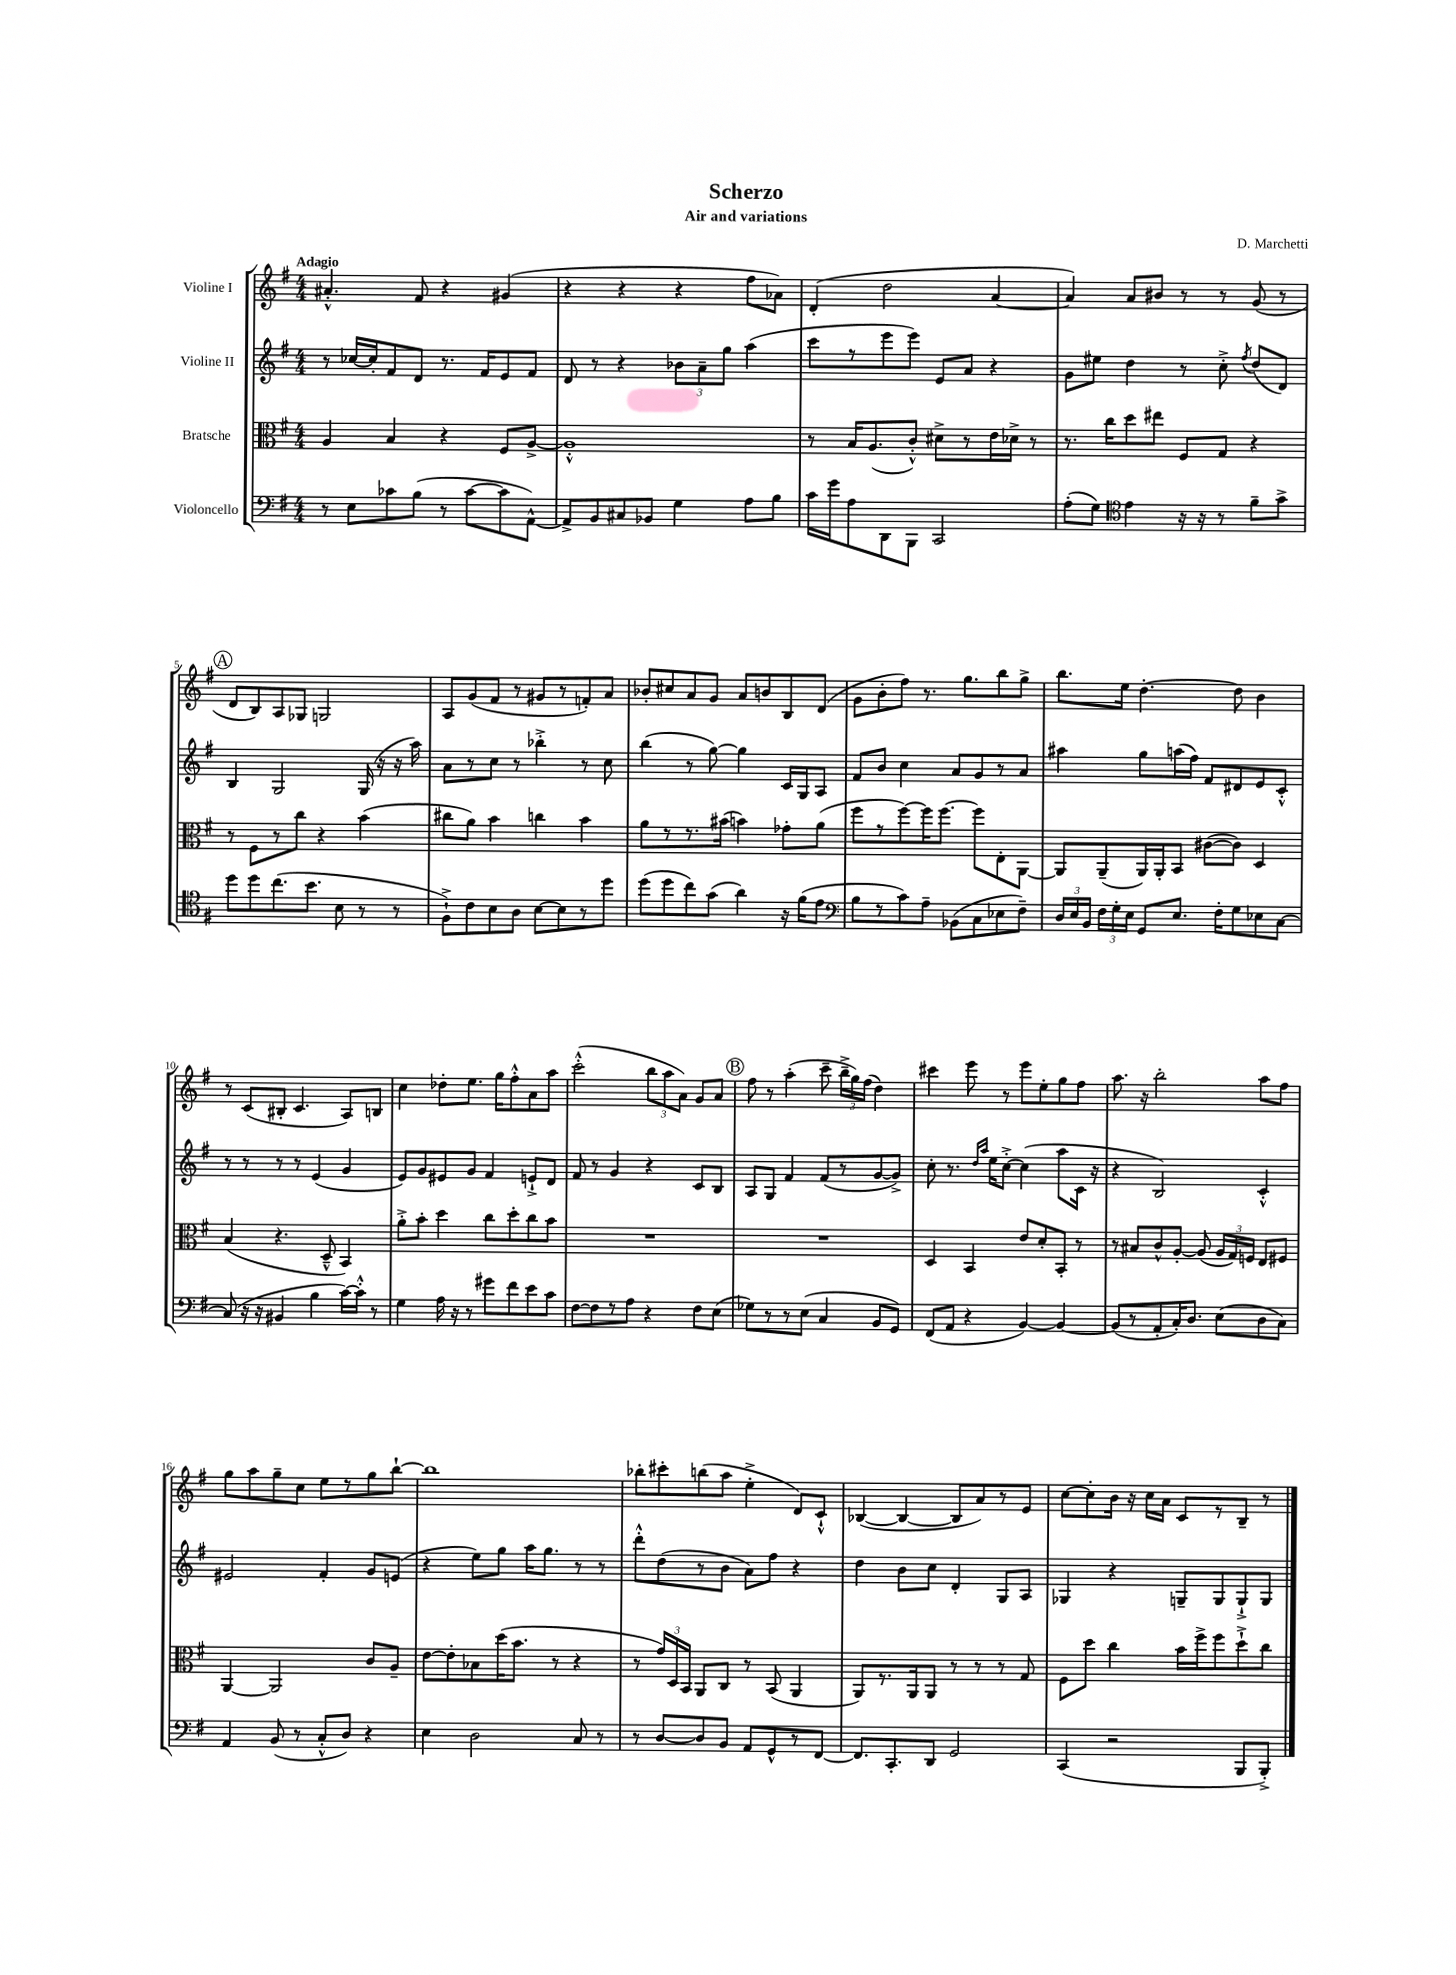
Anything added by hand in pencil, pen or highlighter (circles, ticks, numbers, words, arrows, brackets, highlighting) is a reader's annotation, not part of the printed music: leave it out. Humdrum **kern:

**kern	**kern	**kern	**kern
*staff4	*staff3	*staff2	*staff1
*clefF4	*clefC3	*clefG2	*clefG2
*k[f#]	*k[f#]	*k[f#]	*k[f#]
*M4/4	*M4/4	*M4/4	*M4/4
8r	4A/	8r	4.a#'^^/
8E\L	.	[16cc-/LL	.
.	.	16cc-'/]J	.
8c-\	4B/	8f#/	.
(8B\J	.	8d/J	8f#/
8r	4r	8.r	4r
[8c-\L	.	.	.
.	.	16f#/LK	.
8c-\]	8F#/L	8e/	(4g#/
[8AA^^\J)	[8A^/J	8f#/J	.
=	=	=	=
8AA^/]L	1A'^^]	8d/	4r
8BB/	.	8r	.
8C#/	.	4r	4r
8BB-/J	.	.	.
4G\	.	12b-\L	4r
.	.	12a~\	.
.	.	12gg\J	.
8A\L	.	(4aa\	8ff#\L
8B\J	.	.	8a-\J)
=	=	=	=
16c\LL	8r	8ccc\L	(4d'/
16g\J	.	.	.
8A\	16B/LK	8r	.
.	(8.A/	.	.
8DD\	.	8eee\	2dd\
8BBB\J	8c'^^/J)	8eee\J)	.
2CC/	8d#^\L	8e/L	.
.	8r	8a/J	.
.	16e\L	4r	[4a/
.	16d-^\JJ	.	.
.	8r	.	.
=	=	=	=
(8A'\L	8.r	8g\L	4a/])
8G\J)	.	8ee#\J	.
.	16cc\LK	.	.
*clefC4	*	*	*
4e\	8dd\	4dd\	8a/L
.	8ee#\J	.	8b#/J
16r	8F#/L	8r	8r
16r	.	.	.
8r	8G/J	8cc'^\	8r
.	.	8qff#/	.
8f#~\L	4r	(8dd/L	(8g/
8g^\J	.	8d/J)	8r
=	=	=	=
8dd\L	8r	4B/	8d/L
8dd\	8F#\L	.	8B/)
(8.cc\	8r	2G/	8A/
.	8cc\J	.	8G-/J
8.b\J	.	.	.
.	4r	.	2G/
8B\	.	.	.
8r	(4b\	(16G/	.
.	.	16r	.
8r	.	16r	.
.	.	16aa\)	.
=	=	=	=
8F#`^\L)	8cc#\L	8a\L	8A/L
8c\	8a\J)	8r	(8g/
8B\	4b\	8cc\J	8f#/J
8A\J	.	8r	8r
[8B\L	4cc\	4bb-'^\	8g#/L
8B\]	.	.	8r
8r	4b\	8r	8f'/)
8dd\J	.	8cc\	8a/J
=	=	=	=
(8dd\L	8a\L	(4bb\	8b-'/L
8dd\	8r	.	8cc#/
8cc\)	8.r	8r	8a/
(8g\J	.	[8gg\)	8g/J
.	(16b#\Jk	.	.
4a\)	4b\)	4gg\]	8a/L
.	.	.	8b/
16r	8g-'\L	16c/LL	8B/
(16f#\LK	.	16G/J	.
8e\J	(8a\J	8A/J	(8d/J
=	=	=	=
*clefF4	*	*	*
8B\L	8ff#\L	8f#/L	8g\L
8r	8r	8b/J	8b'\
8c\)	[8ff#\)	4cc\	8ff#\J)
8A~\J	16ff#\]K	.	8.r
.	[8.ff#\J	.	.
(8BB-\L	.	8a/L	.
.	.	.	8.gg\L
8C\	8ff#\]L	8g/	.
8E-\	8E'\	8r	8bb\
8F#~\J)	[8AA\J	8a/J	8gg^\J
=	=	=	=
24D/LL	8AA/]L	4aa#\	8.bb\L
24E/	.	.	.
24BB/JJ	.	.	.
24F#\LL	(8AA~/	.	.
24G'\	.	.	.
.	.	.	16ee\Jk
24E\JJ	.	.	.
8GG/L	16AA/L)	8gg\L	[4.dd'\
.	16AA'/J	.	.
8.E/J	8BB/J	(16aa\L	.
.	.	16ff#\JJ)	.
.	([8c#\L	8f#/L	.
16F#'\LK	.	.	.
8G\	8c#\]J)	8d#/	8dd\]
8E-\	4D/	8e/	4b\
[8C\J	.	8c'^^/J	.
=	=	=	=
(8C/]	(4B/	8r	8r
16r	.	8r	(8c/L
16r	.	.	.
4BB#/	4.r	8r	8B#'/J
.	.	8r	4.c/
4B\	.	(4e/	.
.	8D~^^/	.	.
[16c\LL)	4BB/)	4g/	8A/L)
16c'^^\]JJ	.	.	.
8r	.	.	8B/J
=	=	=	=
4G\	8a'^\L	8e/L)	4cc\
.	8b'\J	8g/	.
16A\	4dd\	8e#/	8dd-'\L
16r	.	.	.
8r	.	8g/J	8.ee\J
8g#\L	8cc\L	4f#/	.
.	.	.	16gg\LK
8f#\	8dd'\	.	8ff#'^^\
8e\	8cc\	8e`^/L	8a\
8c\J	8b\J	8d/J	8aa\J
=	=	=	=
[8F#\L	1r	8f#/	(2ccc'^^\
8F#\]	.	8r	.
8r	.	4g/	.
8A\J	.	.	.
4r	.	4r	12bb\L
.	.	.	12aa\
.	.	.	12a\J)
8F#\L	.	8c/L	8g/L
(8E\J	.	8B/J	8a/J
=	=	=	=
8G-\L)	1r	8A/L	8ff#\
8r	.	8G/J	8r
8r	.	4f#/	(4aa'\
(8E\J	.	.	.
4C/	.	(8f#/L	8ccc~\
.	.	8r	24bb~^\LL
.	.	.	24gg\)
.	.	.	(24ff#\JJ
8BB/L	.	[8g/	4dd\)
8GG/J)	.	8g^/]J)	.
=	=	=	=
(8FF#/L	4D/	8cc'\	4ccc#\
8AA/J	.	8.r	.
4r	4BB/	.	8eee\
.	.	16qqdd/LL	.
.	.	16qqaa/JJ	.
.	.	16ee\LK	.
.	.	[8cc'^\J	8r
[4BB/)	8e/L	(4cc\]	8eee\L
.	8d'/	.	8ee'\
4BB/_	8BB'/J	8aa\L	8gg\
.	8r	16c\Jk	8ff#\J
.	.	16r	.
=	=	=	=
(8BB/]L	8r	4r	8.aa\
8r	8B#/L	.	.
.	.	.	16r
8AA'/	8c^^/	2B/)	2bb'\
16C'/K)	[8A'/J	.	.
8.D/J	.	.	.
.	(8A/]	.	.
(8E\L	24A/LL	.	.
.	24G/)	.	.
.	24F/JJ	.	.
8D\	8E/L	4c'^^/	8aa\L
8C\J)	8F#/J	.	8ff#\J
=	=	=	=
4AA/	[4AA/	2e#/	8gg\L
.	.	.	8aa\
(8BB/	2AA/]	.	8gg~\
8r	.	.	8cc\J
8C'^^/L	.	4f#'/	8ee\L
8D/J)	.	.	8r
4r	8c/L	8g/L	8gg\
.	8A~/J	(8e/J	[8bb`\J
=	=	=	=
4E\	[8e\L	4r	1bb]
.	8e'\]	.	.
2D\	8B-\	8ee\L)	.
.	(16dd\K	8gg\J	.
.	8.b\J	.	.
.	.	16aa\LK	.
.	.	8.gg\J	.
.	8r	.	.
8C/	4r	8r	.
8r	.	8r	.
=	=	=	=
8r	8r	8ddd'^^\L	8bb-'\L
[8D/L	24g/LL)	(8dd\	8ccc#'\
.	24D/	.	.
.	24BB/JJ	.	.
8D/]	8AA/L	8r	(8bb\
8BB/J	8C/J	8b\J	8aa\J
8AA/L	8r	8a\L)	4ee'^\
8GG^^/	(8BB/	8ff#\J	.
8r	4AA/	4r	8d/L)
[8FF#/J	.	.	8c`^^/J
=	=	=	=
8.FF#/]L	8AA/L)	4dd\	([4B-/
.	8.r	.	.
8.CC'/	.	.	.
.	.	8b\L	4B-/_
.	16AA/k	.	.
8DD/J	8AA/J	8cc\J	.
2GG/	8r	4d'/	8B-/]L
.	8r	.	8a/)
.	8r	8G/L	8r
.	8G/	8A/J	8e/J
=	=	=	=
(4CC/	8F#\L	4G-/	[8cc\L
.	8dd\J	.	8cc'\]
2r	4cc\	4r	16b\Jk
.	.	.	16r
.	.	.	16cc\LL
.	.	.	16a\JJ
.	16b\LL	8G~/L	8c/L
.	16ff#^\J	.	.
.	8ff#\	8G/	8r
8BBB/L	8dd`^\	8G`^/	8B~/J
8BBB'^/J)	8cc\J	8G/J	8r
==	==	==	==
*-	*-	*-	*-
